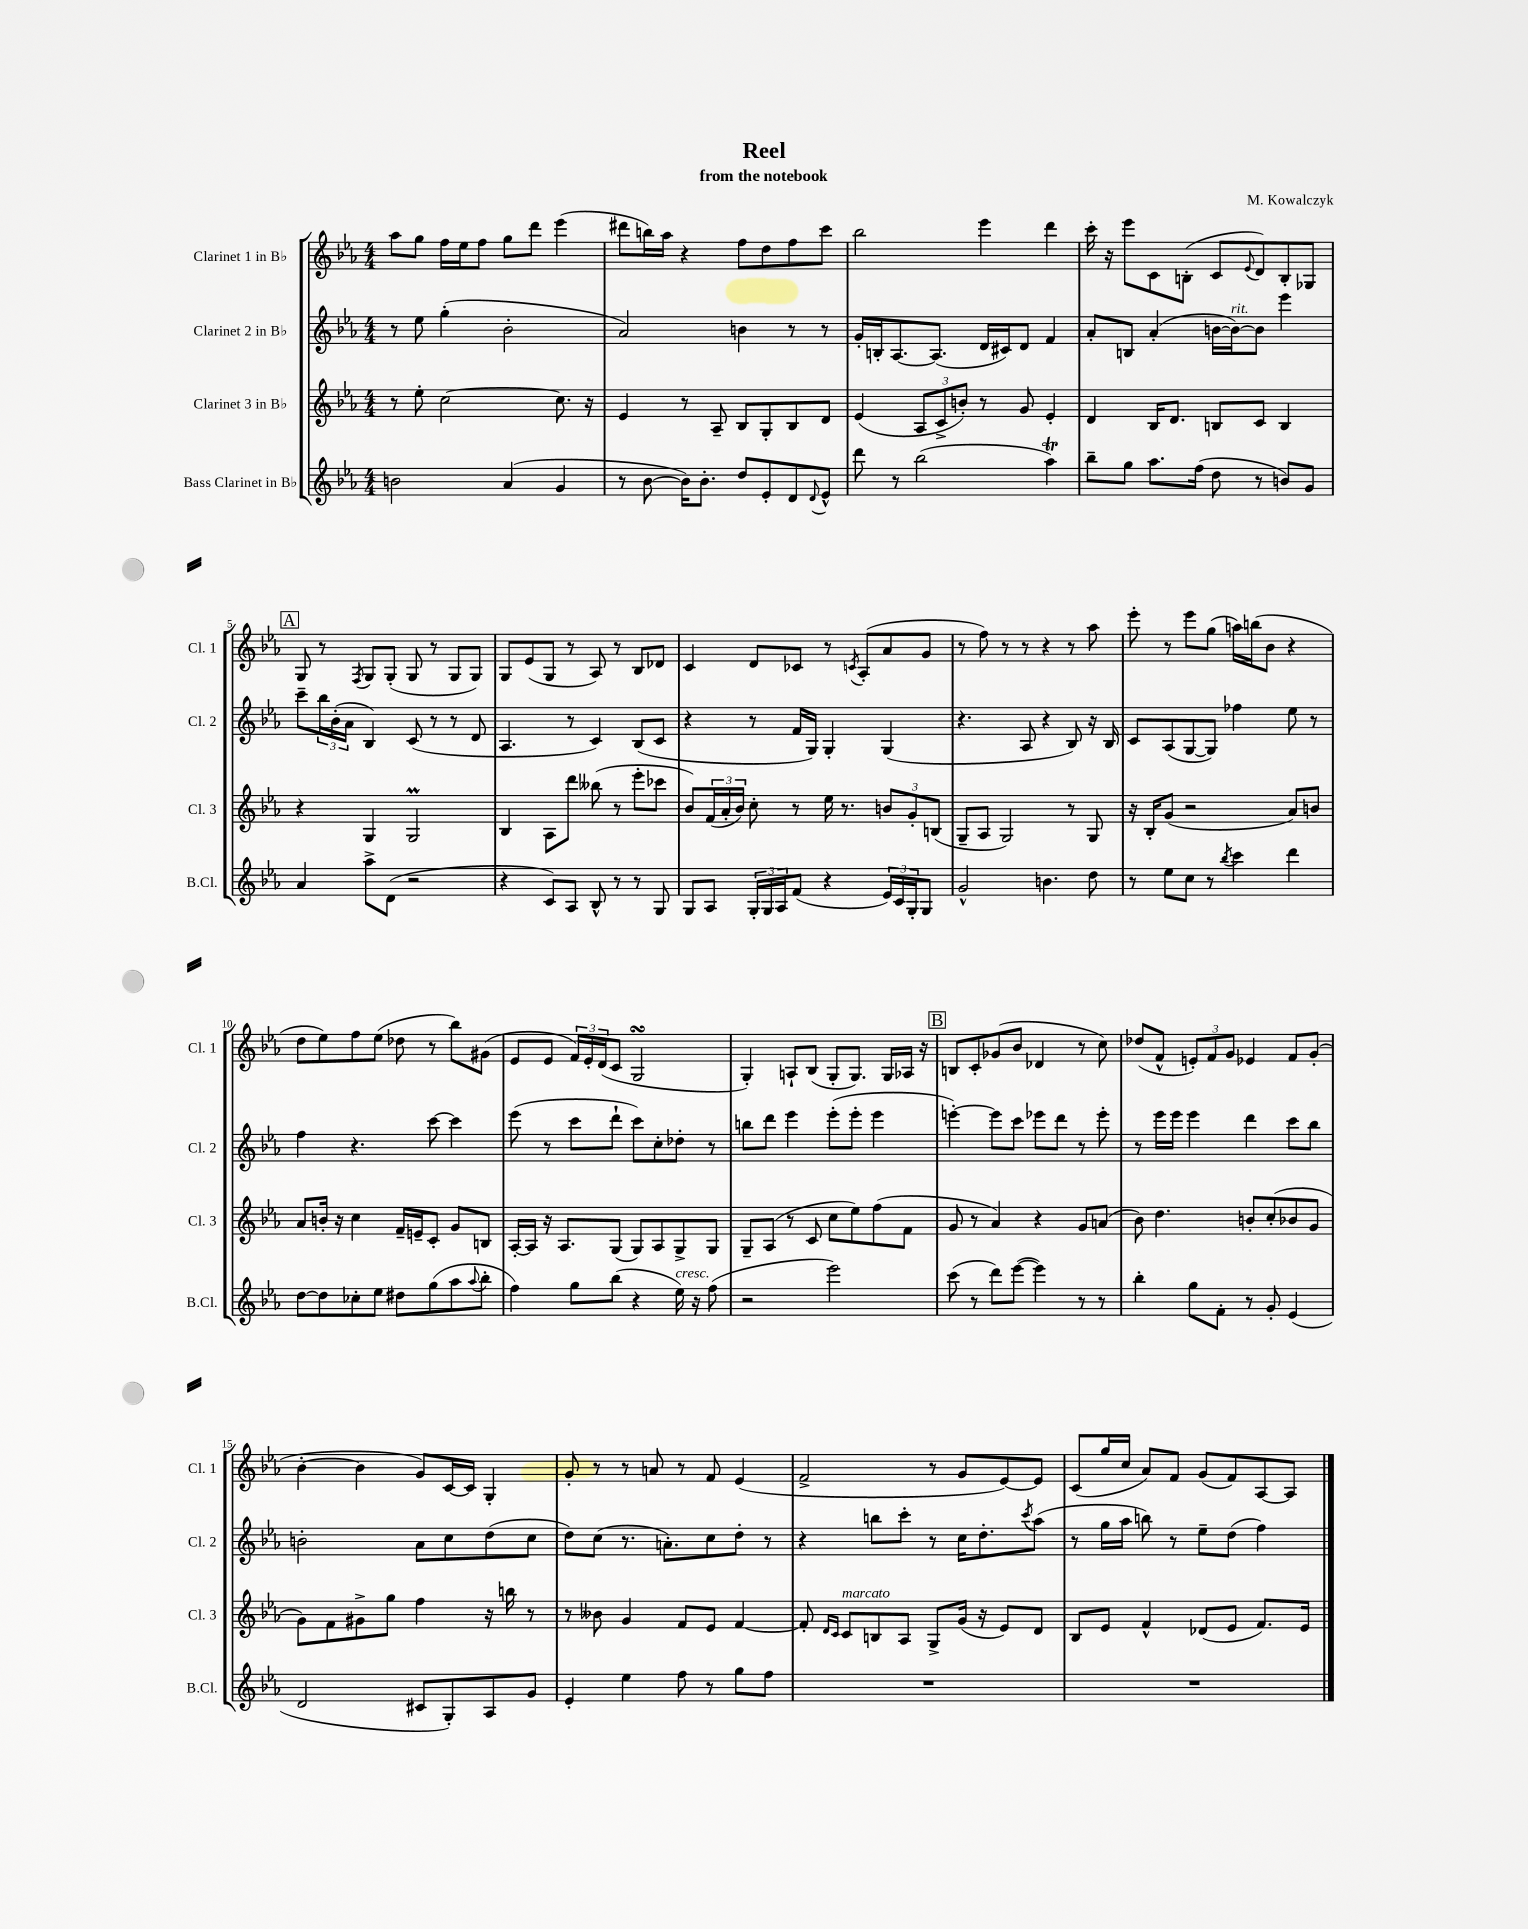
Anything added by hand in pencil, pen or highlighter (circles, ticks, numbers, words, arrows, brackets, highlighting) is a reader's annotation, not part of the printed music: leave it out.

**kern	**kern	**kern	**kern
*staff4	*staff3	*staff2	*staff1
*clefG2	*clefG2	*clefG2	*clefG2
*k[b-e-a-]	*k[b-e-a-]	*k[b-e-a-]	*k[b-e-a-]
*M4/4	*M4/4	*M4/4	*M4/4
2b\	8r	8r	8aa-\L
.	8ee-'\	8ee-\	8gg\J
.	[2cc\	(4gg'\	16ff\LL
.	.	.	16ee-\J
.	.	.	8ff\J
(4a-/	.	2b-'\	8gg\L
.	.	.	8ddd\J
4g/	8.cc\]	.	(4eee-\
.	16r	.	.
=	=	=	=
8r	4e-/	2a-/)	8ddd#\L
[8b-\	.	.	16bb\L)
.	.	.	16aa-\JJ
16b-\]LK)	8r	.	4r
8.b-'\J	.	.	.
.	8A-~/	.	.
8dd/L	8B-/L	4b\	8ff\L
8e-'/	8G'/	.	8dd\
8d/	8B-/	8r	8ff\
8qqd/	.	.	.
8e-^^/J	8d/J	8r	8ccc\J
=	=	=	=
8ddd\	(4e-/	16g'/LL	2bb-\
.	.	16B'/J	.
8r	.	[8.A-/	.
(2bb-\	12A-/L	.	.
.	.	(8.A-/]J	.
.	12c^/	.	.
.	12b'/J)	.	.
.	8r	16d/LL	4eee-\
.	.	16c#/J)	.
.	8g/	8d/J	.
4aa-\)	4e-'/	4f/	4ddd\
=	=	=	=
8bb-~\L	4d/	8a-'/L	16ccc'\
.	.	.	16r
8gg\J	.	8B/J	8eee-\L
8.aa-\L	16B-/LK	(4a-'/	8c\
.	8.d/J	.	.
.	.	.	(8B'\J
(16ff\Jk	.	.	.
8dd\	8B/L	[16b\LL	8c/L
.	.	16b\_J)	.
.	.	.	8qqe-/
8r	8c/J	8b\]J	8d/)
8b/L)	4B/	4eee-\	8B'/
8g/J	.	.	8G-/J
=	=	=	=
4a-/	4r	8ccc~\L	8G/
.	.	24bb-\L	8r
.	.	(24b-'\	.
.	.	24a-\JJ	.
.	.	.	8qF/
8aa-^\L	4G/	4B-/)	8G/L
(8d\J	.	.	(8G'/J
2r	2G/	(8c/	8G/
.	.	8r	8r
.	.	8r	8G/L
.	.	8d/	8G/J)
=	=	=	=
4r	4B-/	4.A-/	8G/L
.	.	.	(8e-/
8c/L)	8A-\L	.	8G/J
8A-/J	8ddd\J	8r	8r
8B-^^/	(8bb--\	4c/)	8A-/)
8r	8r	.	8r
8r	8eee-'\L	(8B-/L	8B-/L
8G/	8ccc-\J	8c/J	8d-/J
=	=	=	=
8G/L	8b-/L)	4r	4c/
8A-/J	(24f/L	.	.
.	24a-'/	.	.
.	24b-/JJ)	.	.
24G'/LL	8cc'\	8r	8d/L
24G/	.	.	.
24A-/J	.	.	.
(8f/J	8r	16f/LL	8c-/J
.	.	16G/JJ)	.
4r	16ee-\	4G'/	8r
.	8.r	.	.
.	.	.	8qc/
.	.	.	(8A-'/L
24e-/LL)	12b/L	(4G/	8a-/
24c/	.	.	.
24G'/J	12g'/	.	.
8G/J	.	.	8g/J
.	(12B/J	.	.
=	=	=	=
2g^^/	8G~/L	4.r	8r
.	8A-/J	.	8ff\)
.	2G/)	.	8r
.	.	8A-/	8r
4.b\	.	4r	4r
.	8r	8B-/)	8r
8dd\	8G/	16r	8aa-\
.	.	16B-/	.
=	=	=	=
8r	16r	8c/L	8eee-'\
.	16B-'/LK	.	.
8ee-\L	(8g/J	(8A-/	8r
8cc\J	2r	[8G/	8eee-\L
8r	.	8G/]J)	(8gg\J
8qbb-/	.	.	.
4ccc\	.	4ff-\	16aa\LL)
.	.	.	(16bb\J
.	.	.	8b-\J
4ddd\	8a-/L)	8ee-\	4r
.	8b/J	8r	.
=	=	=	=
[8dd\L	8a-/L	4ff\	8dd\L
8dd\]	16b'/Jk	.	8ee-\)
.	16r	.	.
8cc-'\	4cc\	4.r	8ff\
8ee-\J	.	.	(8ee-\J
8dd#\L	16f~/LL	.	8dd-\
.	16e~/J	.	.
(8gg\	8c'/J	[8ccc\	8r
8aa-\	8g/L	4ccc\]	8bb-\L)
8qqaa-/	.	.	.
8bb-'\J	8B/J	.	(8g#\J
=	=	=	=
4ff\)	[16A-'/LL	(8eee-\	8e-/L
.	16A-/]JJ	.	.
.	16r	8r	8e-/J
.	8.A-/L	.	.
8gg\L	.	8ccc\L	24f/LL)
.	.	.	24e-'/
.	.	.	(24d/J
(8bb-\J	(8G/J	8ddd`\J	8c/J
4r	8G/L)	8ccc\L)	2G/
.	8A-/	8cc'\	.
16ee-\)	8G^/	8dd-'\J	.
16r	.	.	.
(8ff\	8G/J	8r	.
=	=	=	=
2r	8G~/L	8bb\L	4G'/)
.	(8A-/J	8ddd\J	.
.	8r	4eee-\	8A`/L
.	8c/	.	(8B-/J
2eee-\)	8cc\L	(8eee-'\L	8G'/L
.	8ee-\)	8eee-'\J	8.G/J)
.	(8ff\	4eee-\	.
.	.	.	16G/LL
.	8f\J	.	16A-/JJ
.	.	.	16r
=	=	=	=
(8ccc\	8g/	[4eee'\)	8B/L
8r	8r	.	8c'/
8ddd\L)	4a-/)	8eee\]L	(8g-/
([8eee-\J	.	8ccc\J	8b-/J
4eee-\])	4r	8eee-\L	4d-/
.	.	8ddd\J	.
8r	8g/L	8r	8r
8r	(8a/J	8eee-'\	8cc\)
=	=	=	=
4bb-'\	8b-\)	8r	(8dd-/L
.	4.dd\	16eee-\LL	8f^^/J
.	.	16eee-\JJ	.
8gg\L	.	4eee-\	12e'/L)
.	.	.	12f/
8f'\J	.	.	.
.	.	.	12g/J
8r	8b'/L	4ddd\	4e-/
8g'/	(8cc'/	.	.
(4e-/	8b-/	8ccc\L	8f/L
.	8g/J	8bb-\J	(8g'/J
=	=	=	=
2d/	8g\L)	2b'\	[4b-'\
.	8f\	.	.
.	8g#^\	.	4b-\]
.	8gg\J	.	.
8c#/L	4ff\	8a-\L	8g/L)
8G'/)	.	8cc\	[16c/L
.	.	.	16c/]JJ
8A-/	16r	(8dd\	4G'/
.	16bb\	.	.
8g/J	8r	8cc\J	.
=	=	=	=
4e-'/	8r	8dd\L)	8g'/
.	8b--\	(8cc\J	8r
4ee-\	4g/	8.r	8r
.	.	.	8a/
.	.	8.a'\L)	.
8ff\	8f/L	.	8r
8r	8e-/J	8cc\	8f/
8gg\L	[4f/	8dd'\J	(4e-/
8ff\J	.	8r	.
=	=	=	=
1r	8f'/]	4r	2f^/
.	16qqd/LL	.	.
.	16qqc/JJ	.	.
.	8c/L	.	.
.	8B/	8bb\L	.
.	8A-/J	8ccc'\J	.
.	8G^/L	8r	8r
.	(16g/Jk	16cc\LK	8g/L
.	16r	8.dd'\	.
.	8e-/L)	.	[8e-/)
.	.	8qccc/	.
.	8d/J	(8aa-\J	8e-/]J
=	=	=	=
1r	8B-/L	8r	(8c/L
.	8e-/J	16gg\LL	16gg/L
.	.	16aa-\JJ	16cc/JJ
.	4f^^/	8bb\)	8a-/L)
.	.	8r	8f/J
.	(8d-/L	8ee-~\L	(8g/L
.	8e-/J	(8dd\J	8f/)
.	8.f/L)	4ff\)	[8A-/
.	.	.	8A-/]J
.	16e-/Jk	.	.
==	==	==	==
*-	*-	*-	*-
